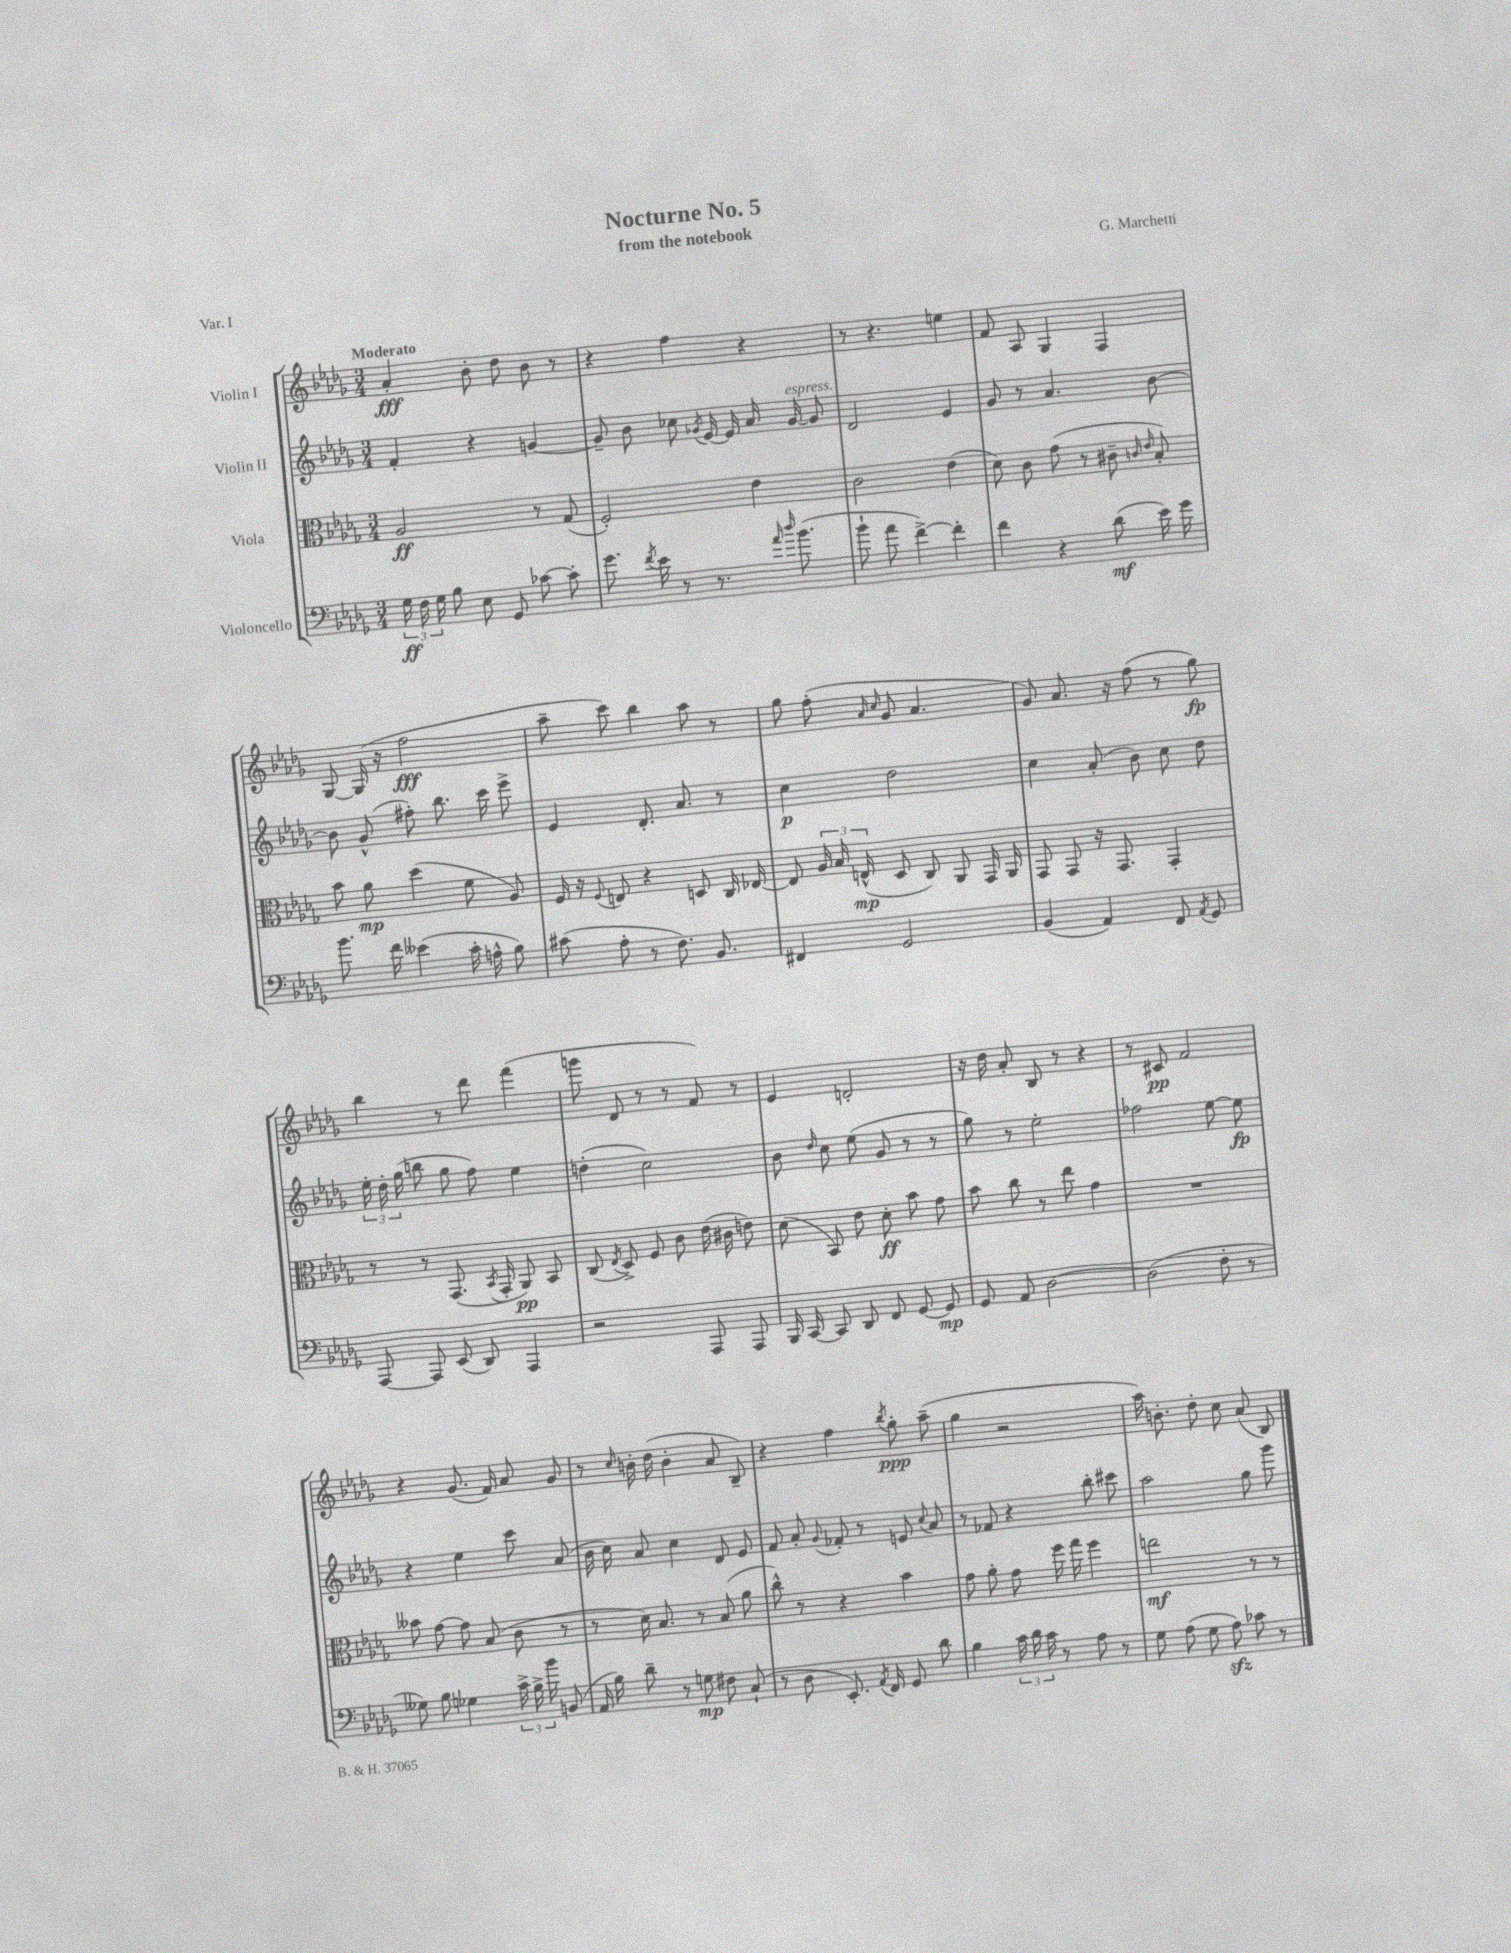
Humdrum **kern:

**kern	**dynam	**kern	**dynam	**kern	**dynam	**kern	**dynam
*part4	*part4	*part3	*part3	*part2	*part2	*part1	*part1
*staff4	*staff4	*staff3	*staff3	*staff2	*staff2	*staff1	*staff1
*I"Violoncello	*	*I"Viola	*	*I"Violin II	*	*I"Violin I	*
*clefF4	*	*clefC3	*	*clefG2	*	*clefG2	*
*k[b-e-a-d-g-]	*	*k[b-e-a-d-g-]	*	*k[b-e-a-d-g-]	*	*k[b-e-a-d-g-]	*
*M3/4	*	*M3/4	*	*M3/4	*	*M3/4	*
=1	=1	=1	=1	=1	=1	=1	=1
!	!	!	!	!	!	!LO:TX:a:B:t=Moderato	!
24G-\	ff	2A-/	ff	4f'/	.	4a-'/	fff
24F\	.	.	.	.	.	.	.
24G-\	.	.	.	.	.	.	.
8B-\	.	.	.	.	.	.	.
8E-\	.	.	.	4r	.	8b-'\	.
8GG-/	.	.	.	.	.	8dd-\	.
[8c-X\	.	8r	.	[4gn/	.	8b-\	.
8c-'\]	.	(8G-/	.	.	.	8r	.
=2	=2	=2	=2	=2	=2	=2	=2
8.g-\	.	2F'/)	.	8g~/]	.	4r	.
.	.	.	.	8b-\	.	.	.
8qf/	.	.	.	.	.	.	.
16e-\	.	.	.	.	.	.	.
8r	.	.	.	8cc-X\	.	4ff\	.
.	.	.	.	8qg-X/	.	.	.
8.r	.	.	.	[16e-/	.	.	.
.	.	.	.	16e-/]	.	.	.
.	.	4e-\	.	16a-/	.	4r	.
16qqa-/	.	.	.	.	.	.	.
16qqdd-/	.	.	.	.	.	.	.
!	!	!	!	!LO:TX:a:i:t=espress.	!	!	!
(8.b-\	.	.	.	[16g-/	.	.	.
.	.	.	.	8g-/]	.	.	.
=3	=3	=3	=3	=3	=3	=3	=3
8b-`\	.	2c\	.	2d-/	.	8r	.
8a-\	.	.	.	.	.	4.r	.
[4f^\)	.	.	.	.	.	.	.
4f'\]	.	(4e-\	.	4e-/	.	4een\	.
=4	=4	=4	=4	=4	=4	=4	=4
4f\	.	8d-\)	.	8g-/	.	8f/	.
.	.	8c\	.	8r	.	8A-/	.
4r	.	(8g-\	.	4.a-/	.	4G-/	.
.	.	8r	.	.	.	.	.
(8d-\	mf	8c#X~\	.	.	.	4F/	.
.	.	16qqcn/	.	.	.	.	.
.	.	16qqe-/	.	.	.	.	.
16e-\)	.	8B-'/)	.	[8b-\	.	.	.
16g-\	.	.	.	.	.	.	.
!!LO:LB:g=z
=5	=5	=5	=5	=5	=5	=5	=5
8.b-\	.	8b-\	.	8b-\]	.	[8G-/	.
.	.	8a-\	mp	(8g-^^/	.	(16G-/]	.
16f\	.	.	.	.	.	16r	.
(4e--X\	.	(4dd-\	.	8ff#X'\)	.	2ff\	fff
.	.	.	.	8.bb-\	.	.	.
16c'\	.	8f\	.	.	.	.	.
16An^^\	.	.	.	16ccc\	.	.	.
8B-\)	.	8A-/)	.	8eee-^\	.	.	.
=6	=6	=6	=6	=6	=6	=6	=6
(8c#X\	.	16F/	.	4e-/	.	8aa-~\	.
.	.	16r	.	.	.	.	.
.	.	8qqF/	.	.	.	.	.
8A-'\	.	8En/	.	.	.	8ccc\)	.
8r	.	4r	.	8.d-'/	.	4bb-\	.
8.F\)	.	.	.	.	.	.	.
.	.	.	.	8.a-/	.	.	.
.	.	8Dn/	.	.	.	8aa-\	.
8.BB-/	.	.	.	.	.	.	.
.	.	16C/	.	8r	.	8r	.
.	.	[16E-X/	.	.	.	.	.
=7	=7	=7	=7	=7	=7	=7	=7
4FF#X/	.	8E-/]	.	4cc\	p	8gg-\	.
.	.	24A-/	.	.	.	(8ff'\	.
.	.	24B-/	.	.	.	.	.
.	.	(24En^^/	mp	.	.	.	.
.	.	.	.	.	.	16qqa-/	.
.	.	.	.	.	.	16qqcc/	.
2GG-/	.	8D-/	.	2dd-\	.	8g-/	.
.	.	8C/)	.	.	.	4.a-/	.
.	.	8AA-/	.	.	.	.	.
.	.	16GG-/	.	.	.	.	.
.	.	16AA-/	.	.	.	.	.
=8	=8	=8	=8	=8	=8	=8	=8
(4BB-/	.	8GG-/	.	4cc\	.	8g-/)	.
.	.	8GG-/	.	.	.	8.a-/	.
4AA-/)	.	16r	.	(8a-'/	.	.	.
.	.	8.GG-/	.	.	.	16r	.
.	.	.	.	8b-\)	.	(8ff\	.
8FF/	.	4GG-'/	.	8cc\	.	8r	.
8qAA-/	.	.	.	.	.	.	.
8GG-/	.	.	.	8dd-\	.	8gg-\)	fp
!!LO:LB:g=z
=9	=9	=9	=9	=9	=9	=9	=9
[8AAA-/	.	8r	.	24ee-'\	.	4bb-\	.
.	.	.	.	24dd-'\	.	.	.
.	.	.	.	(24gg-\	.	.	.
8AAA-/]	.	8r	.	8bbn\	.	.	.
(8EE-/	.	(8.GG-/	.	8gg-\	.	8r	.
8DD-/)	.	.	.	8ff\)	.	8ddd-\	.
.	.	8qBB-/	.	.	.	.	.
.	.	16GG-'/	.	.	.	.	.
4AAA-/	.	8AA-/)	pp	4ee-\	.	(4fff\	.
.	.	8BB-/	.	.	.	.	.
=10	=10	=10	=10	=10	=10	=10	=10
2r	.	(8C/	.	(4ddn'\	.	8gggn\	.
.	.	8qE-/	.	.	.	.	.
.	.	8D-^/)	.	.	.	8d-/	.
.	.	8F/	.	2cc\)	.	8r	.
.	.	8c\	.	.	.	8r	.
8AAA-/	.	(16e-\	.	.	.	8f/)	.
.	.	16c#X\	.	.	.	.	.
8AAA-/	.	8en\)	.	.	.	8r	.
=11	=11	=11	=11	=11	=11	=11	=11
16BBB-/	.	(8d-\	.	8b-\	.	4e-/	.
[16CC/	.	.	.	.	.	.	.
.	.	.	.	16qqdd-/	.	.	.
8CC/]	.	8BB-/)	.	8cc\	.	.	.
8DD-/	.	8e-\	.	(8ee-\	.	2dn'/	.
8FF/	.	8d-'\	ff	8g-/	.	.	.
[8GG-/	.	8b-\	.	8r	.	.	.
8GG-/]	mp	8g-\	.	8r	.	.	.
=12	=12	=12	=12	=12	=12	=12	=12
8GG-/	.	8b-\	.	8gg-\)	.	16r	.
.	.	.	.	.	.	16dd-\	.
8AA-/	.	8cc\	.	8r	.	8a-'/	.
[2D-\	.	8r	.	2ee-'\	.	8B-/	.
.	.	8ee-\	.	.	.	8r	.
.	.	4g-\	.	.	.	4r	.
=13	=13	=13	=13	=13	=13	=13	=13
(2D-\]	.	2.r	.	2ff-X\	.	8r	.
.	.	.	.	.	.	8c#X/	pp
.	.	.	.	.	.	2f/	.
8F'\	.	.	.	[8ee-\	.	.	.
8r	.	.	.	8ee-\]	fp	.	.
!!LO:LB:g=z
=14	=14	=14	=14	=14	=14	=14	=14
8G--X\)	.	8b--X\	.	4r	.	4r	.
8B-\	.	[8g-\	.	.	.	.	.
4G-X\	.	8g-\]	.	4ee-\	.	(8.g-/	.
.	.	(8B-/	.	.	.	.	.
.	.	.	.	.	.	16f/)	.
24c^\	.	8c\	.	8ccc\	.	8a-/	.
24B-^\	.	.	.	.	.	.	.
24b-\	.	.	.	.	.	.	.
(8BBn/	.	8r	.	(8a-/	.	8g-/	.
=15	=15	=15	=15	=15	=15	=15	=15
16AA-/	.	8r	.	16b-\	.	8r	.
16B-\)	.	.	.	16cc\)	.	.	.
.	.	.	.	.	.	16qqcc/	.
8d-~\	.	16d-\)	.	8a-/	.	16bn'\	.
.	.	8.B-/	.	.	.	(16dd-\	.
8r	.	.	.	4cc\	.	4b'\	.
8Gn\	mp	8r	.	.	.	.	.
8F#X\	.	(8B-/	.	8d-/	.	8a-/	.
(8C`/	.	8a-\	.	8e-/	.	8B-~/)	.
=16	=16	=16	=16	=16	=16	=16	=16
8r	.	8cc^^\)	.	8f/	.	4r	.
8D-\	.	8r	.	8a-'/	.	.	.
.	.	.	.	8qqg-/	.	.	.
8.EE-'/)	.	4r	.	8f-X'/	.	4ff\	.
.	.	.	.	8r	.	.	.
8qAA-/	.	.	.	.	.	.	.
16FF/	.	.	.	.	.	.	.
.	.	.	.	.	.	8qbb-/	.
8GG-/	.	4b-\	.	8en/	.	8gg-'\	ppp
.	.	.	.	8qqcc/	.	.	.
8d-\	.	.	.	8a-/	.	(8aa-~\	.
=17	=17	=17	=17	=17	=17	=17	=17
4B-\	.	8g-\	.	8r	.	4gg-\	.
.	.	8a-'\	.	8f-X/	.	.	.
24c\	.	8g-\	.	4r	.	2r	.
24d-\	.	.	.	.	.	.	.
24c\	.	.	.	.	.	.	.
8r	.	16ff\	.	.	.	.	.
.	.	16gg-\	.	.	.	.	.
8A-\	.	4ff\	.	8bb-'\	.	.	.
8r	.	.	.	8ccc#X\	.	.	.
=18	=18	=18	=18	=18	=18	=18	=18
8G-\	.	2een\	mf	2aa-\	.	16aa-\)	.
.	.	.	.	.	.	8.bn'\	.
(8A-\	.	.	.	.	.	.	.
8G-\	.	.	.	.	.	8dd-'\	.
8A-zz\)	.	.	.	.	.	8cc\	.
8c-X\	.	8r	.	8gg-\	.	(8a-/	.
8r	.	8r	.	8ggg-\	.	8B-/)	.
==	==	==	==	==	==	==	==
*-	*-	*-	*-	*-	*-	*-	*-
